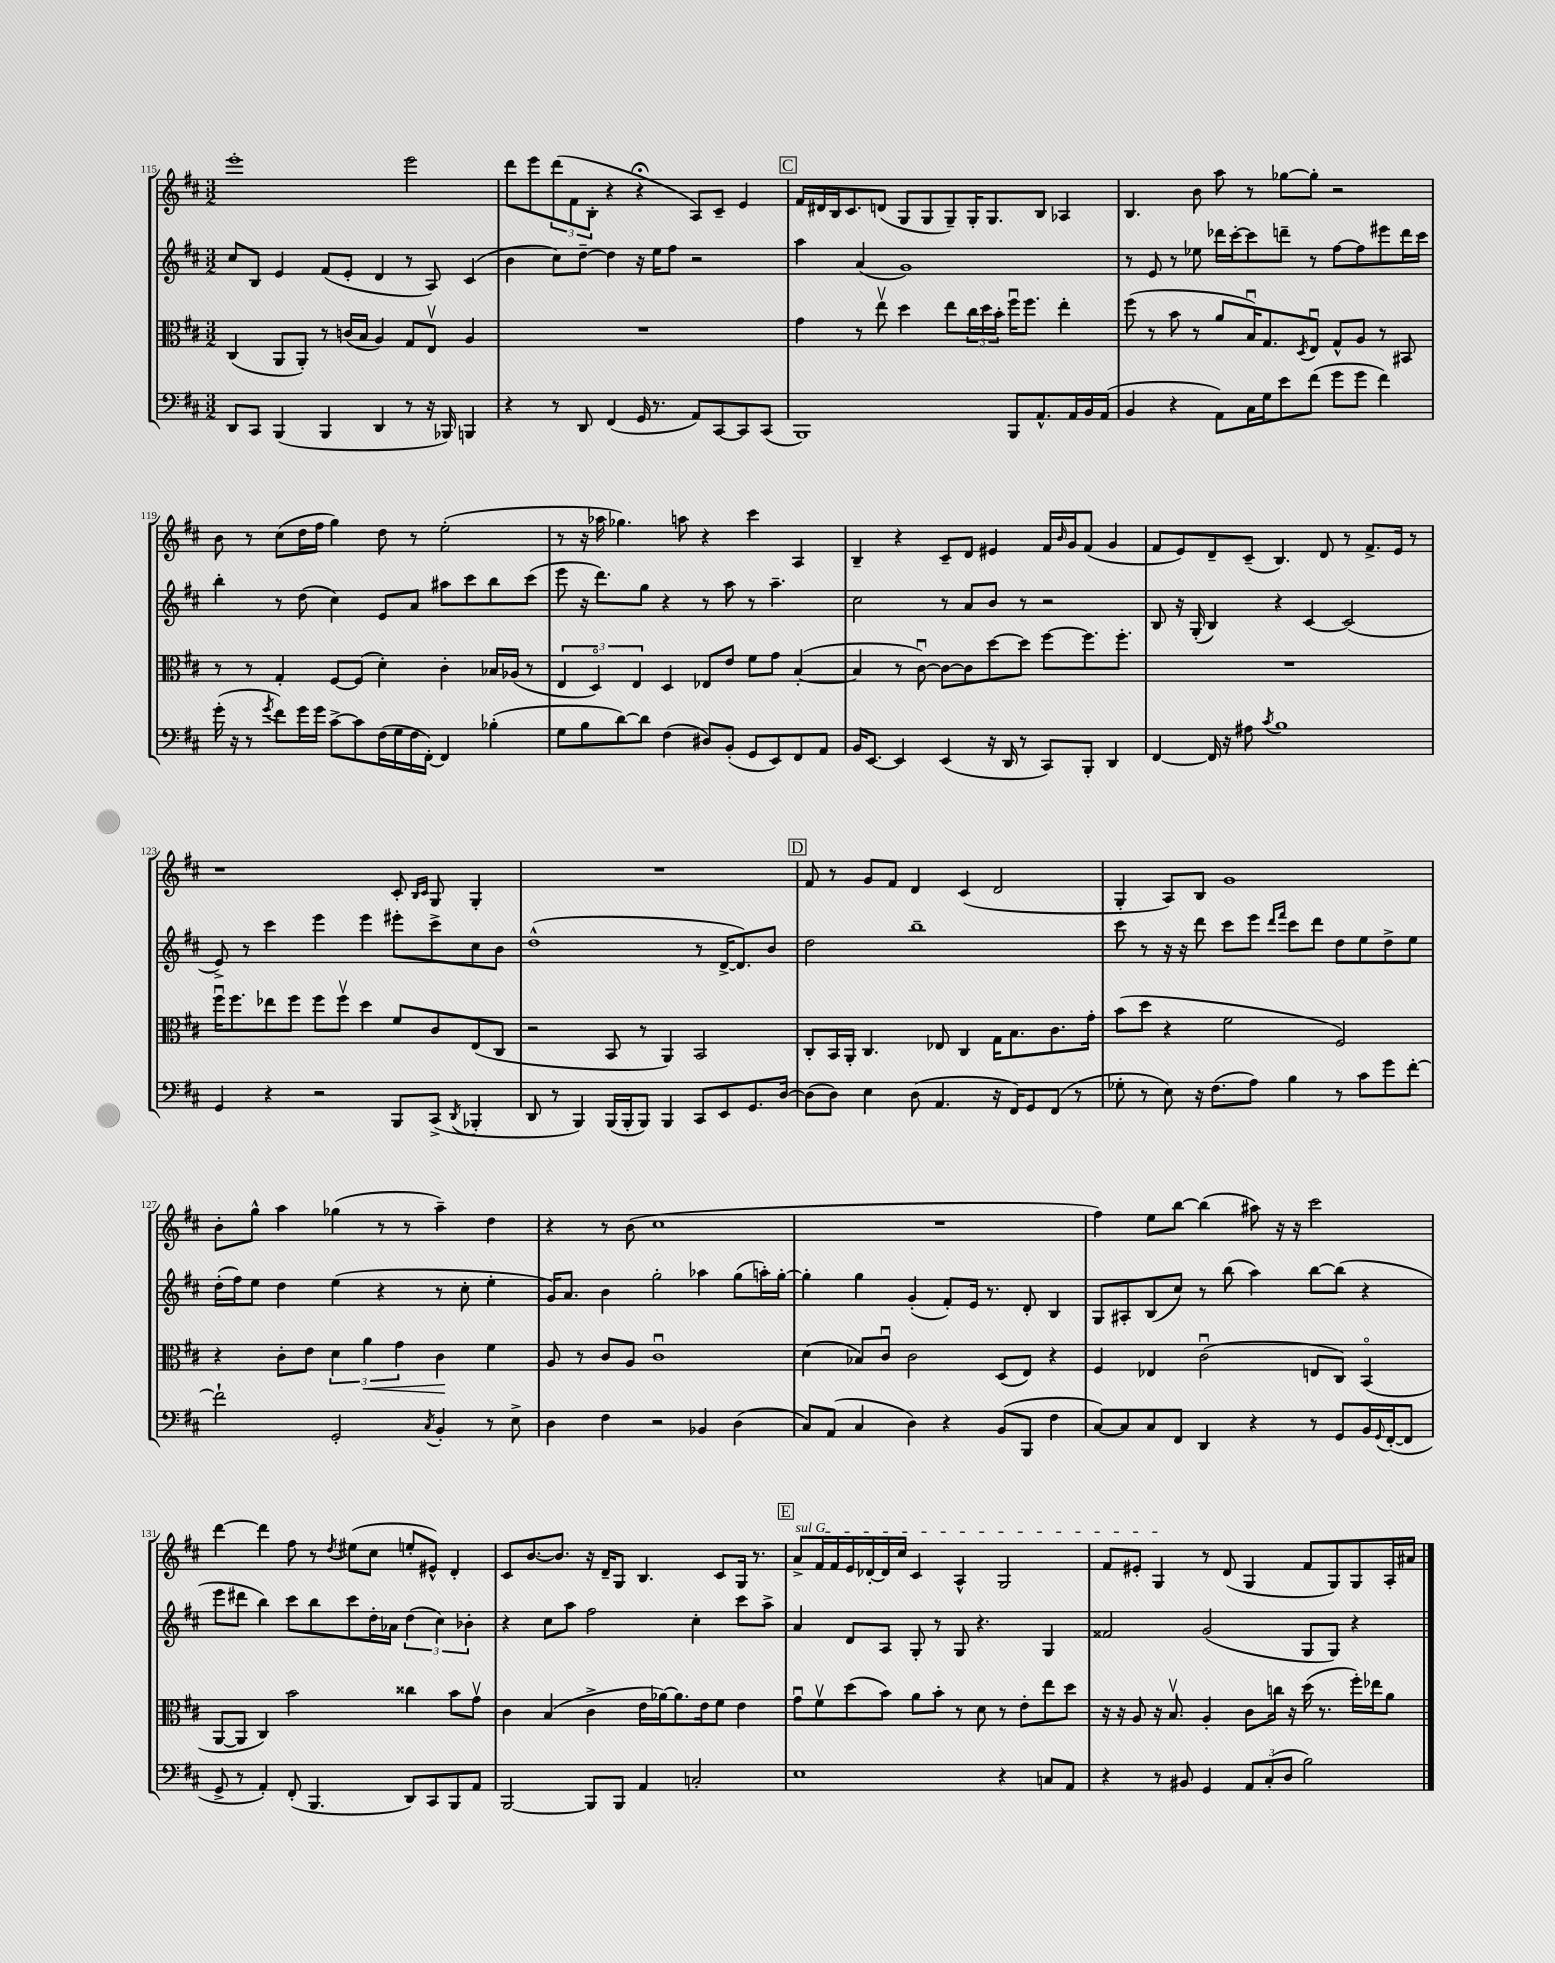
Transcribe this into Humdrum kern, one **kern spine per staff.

**kern	**kern	**kern	**kern
*staff4	*staff3	*staff2	*staff1
*clefF4	*clefC3	*clefG2	*clefG2
*k[f#c#]	*k[f#c#]	*k[f#c#]	*k[f#c#]
*M3/2	*M3/2	*M3/2	*M3/2
8DD	(4C#	8cc#	1eee'
8CC#	.	8B	.
(4BBB	8AA	4e	.
.	8AA')	.	.
4BBB	8r	(8f#	.
.	(16c	8e'	.
.	16B	.	.
4DD	4A)	4d	.
8r	8G	8r	2eee
16r	8Ev	8A)	.
16BBB-)	.	.	.
4BBB	4A	(4c#	.
=	=	=	=
4r	1.r	4b	8ddd
.	.	.	8eee
8r	.	8cc#)	(12ddd
.	.	.	12f#
8DD	.	[8dd~	.
.	.	.	12B'
(4FF#	.	4dd]	4r
16GG	.	16r	4r;
8.r	.	16ee	.
.	.	8ff#	.
8AA)	.	2r	8A)
[8CC#	.	.	8c#~
8CC#]	.	.	4e
(8CC#	.	.	.
=	=	=	=
1BBB)	4g	4aa	16f#
.	.	.	16d#
.	.	.	16B
.	.	.	8.c#
.	8r	(4a	.
.	8eev	.	(8d
.	4dd	1g)	8G
.	.	.	8G
.	8ee	.	8G~)
.	24cc#	.	16G'
.	24dd	.	.
.	.	.	8.G
.	24b'	.	.
8BBB	16ff#u	.	.
.	8.ff#	.	.
8.AA^^	.	.	8B
.	4ee'	.	4A-
16AA	.	.	.
16BB	.	.	.
(16AA	.	.	.
=	=	=	=
4BB	(8ff#	8r	4.B
.	8r	8e	.
4r	8b	8r	.
.	8r	8ee-	8b
8AA)	8a	16ddd-	8aa
.	.	[16ccc#'	.
16C#	16Bu)	8ccc#]	8r
16G	8.G	.	.
8e	.	8ddd~	[8gg-
.	8qD	.	.
(8f#	8Eu	8r	8gg-']
8g	8G^^	[8ff#	2r
8g	8A	8ff#]	.
4f#)	8r	8eee#	.
.	8BB#	16ddd	.
.	.	16ccc#	.
=	=	=	=
(16g'	8r	4bb'	8b
16r	.	.	.
8r	8r	.	8r
8qg	.	.	.
8f#)	4G'	8r	(8cc#
16g	.	(8dd	16dd
16g	.	.	16ff#
[8c#^	[8F#	4cc#)	4gg)
8c#]	(8F#]	.	.
(16F#	4d')	8e	8dd
16G	.	.	.
16F#	.	8a	8r
[16FF#')	.	.	.
4FF#]	4c#'	8aa#	(2ee'
.	.	8ccc#	.
(4B-'	16B-	8bb	.
.	(16A-	.	.
.	8r	(8ccc#	.
=	=	=	=
8G	6E	8eee	8r
8B	.	16r	16r
.	6Do)	.	.
.	.	8.ddd)	16aa-
[8d)	.	.	4.gg-)
.	6E	.	.
8d]	.	8gg	.
(4F#	4D	4r	.
.	.	.	8aa
8D#)	8E-	8r	4r
(8BB'	8e	8aa	.
8GG	8f#	8r	4ccc#
8EE)	8g	4.aa~	.
8FF#	([4B'	.	4A
8AA	.	.	.
=	=	=	=
16BB	4B]	2cc#	4B~
[8.EE	.	.	.
4EE]	8r	.	4r
.	[8c#u)	.	.
(4EE	8c#_	8r	8c#~
.	8c#]	8a	8d
16r	[8dd	8b	4e#
16DD	.	.	.
8r	8dd]	8r	.
8CC#)	[8ff#	2r	16f#
.	.	.	16qqb
.	.	.	16g
8BBB'	8.ff#]	.	(8f#
4DD	.	.	4g
.	8.ff#'	.	.
=	=	=	=
[4FF#	1.r	8B	8f#
.	.	16r	8e)
.	.	(16G'	.
16FF#]	.	4B)	8d~
16r	.	.	.
8A#	.	.	(8c#~
8qc#	.	.	.
1B	.	4r	4.B)
.	.	[4c#	.
.	.	.	8d
.	.	(2c#]	8r
.	.	.	8.f#^
.	.	.	16e
.	.	.	8r
=	=	=	=
4GG	16ff#u	8e^)	1r
.	8.ff#	.	.
.	.	8r	.
4r	8ee-	4ccc#	.
.	8ff#	.	.
2r	8ff#	4eee	.
.	8ff#v	.	.
.	4dd	4eee	.
8BBB	8f#	8eee#'	8c#'
.	.	.	16qqB
.	.	.	16qqc#
(8CC#^	8c#	8ccc#^	8G
8qDD	.	.	.
4BBB-'	(8E	8cc#	4G'
.	8C#	8b	.
=	=	=	=
8DD	2r	(1dd^^	1.r
8r	.	.	.
4BBB)	.	.	.
(16BBB	8BB	.	.
16BBB'	.	.	.
8BBB)	8r	.	.
4BBB	4AA)	.	.
8CC#	2BB	8r	.
8EE	.	[16d^	.
.	.	8.d])	.
8.GG	.	.	.
.	.	8b	.
[16D	.	.	.
=	=	=	=
(8D]	8C#'	2dd	8f#
8D)	16BB	.	8r
.	16AA'	.	.
4E	4.C#	.	8g
.	.	.	8f#
(8D	.	1bb~	4d
4.AA	8E-	.	.
.	4C#	.	(4c#
16r	16G	.	2d
16FF#)	8.B	.	.
8GG	.	.	.
(8FF#	8.c#	.	.
8r	.	.	.
.	16g'	.	.
=	=	=	=
8G-'	(8b	8ccc#	4G'
8r	8dd	8r	.
8E)	4r	16r	8A)
.	.	16r	.
16r	.	8ddd	8B
(8.F#	.	.	.
.	2f#	8ccc#	1g
8A)	.	8eee	.
.	.	16qqddd	.
.	.	16qqfff#	.
4B	.	8ccc#	.
.	.	8ddd	.
8r	2F#)	8dd	.
8c#	.	8ee	.
8g	.	8dd^	.
[8f#'	.	8ee	.
=	=	=	=
2f#`]	4r	(16dd'	8b'
.	.	16ff#)	.
.	.	8ee	8gg^^
.	8c#'	4dd	4aa
.	8e	.	.
2GG'	6d	(4ee	(4gg-
.	6a	.	.
.	.	4r	8r
.	6g	.	.
.	.	.	8r
8qC#	.	.	.
4BB'	4c#	8r	4aa~)
.	.	8cc#'	.
8r	4f#	4ee'	4dd
8E^	.	.	.
=	=	=	=
4D	8A	16g)	4r
.	.	8.a	.
.	8r	.	.
4F#	8c#	4b	8r
.	8A	.	(8b
2r	1c#u	2gg'	1cc#
4BB-	.	4aa-	.
(4D	.	(8gg	.
.	.	16aa')	.
.	.	[16gg'	.
=	=	=	=
8C#)	(4d	4gg']	1.r
(8AA	.	.	.
4C#	8B-)	4gg	.
.	8c#u	.	.
4D)	2c#	(4g'	.
4r	.	8f#')	.
.	.	16e	.
.	.	8.r	.
(8BB	(8D	.	.
8BBB	8E)	8d'	.
4F#	4r	4B	.
=	=	=	=
[8C#)	4F#	8G	4ff#)
8C#]	.	8A#'	.
8C#	4E-	(8B	8ee
8FF#	.	8cc#)	[8bb
4DD	(2c#u	8r	(4bb]
.	.	(8bb	.
4r	.	4aa)	8aa#)
.	.	.	16r
.	.	.	16r
8r	8E	[8bb	2ccc#
8GG	8C#)	(8bb]	.
16BB	(4BBo	4r	.
8qqGG	.	.	.
([16FF#'	.	.	.
8FF#]	.	.	.
=	=	=	=
8GG^	[8AA	8eee	[4ddd
8r	8AA]	8ddd#	.
4AA')	4C#)	4bb)	4ddd]
(8FF#'	2b	8ccc#	8ff#
4.BBB	.	8bb	8r
.	.	.	8qdd
.	.	8ccc#	(8ee#
.	.	16dd'	8cc#
.	.	16a-	.
8DD)	4cc##	(6dd	8ee'
8CC#	.	.	8e#^^)
.	.	6cc#)	.
8BBB	8b	.	4d'
.	.	6b-'	.
8AA	8gv	.	.
=	=	=	=
[2BBB	4c#	4r	8c#
.	.	.	[8.b
.	(4B	8cc#	.
.	.	.	8.b]
.	.	8aa	.
8BBB]	4c#^	2ff#	16r
.	.	.	16d~
8BBB	.	.	8G
4AA	16e	.	4.B
.	[16a-)	.	.
.	8.a-]	.	.
2C'	.	4cc#'	.
.	16e	.	.
.	8f#	.	8c#
.	4e	8ccc#	16G
.	.	.	8.r
.	.	8aa^	.
=	=	=	=
1E	8gu	4a	8a^
.	8f#v	.	16f#
.	.	.	16f#
.	(8dd	8d	16e
.	.	.	[16d-'
.	8b)	8A	16d-]
.	.	.	16cc#
.	8a	8G'	4c#
.	8b'	8r	.
.	8r	8G	4A^^
.	8d	4.r	.
4r	8r	.	2G
.	8e'	.	.
8C	8ee	4G	.
8AA	8dd	.	.
=	=	=	=
4r	16r	2f##	8f#
.	16r	.	.
.	8A	.	8e#'
8r	16r	.	4G
.	8.Bv	.	.
8BB#	.	.	.
4GG	4A'	(2g	8r
.	.	.	(8d
12AA	8c#	.	4G
(12C#'	.	.	.
.	16cc	.	.
12D	.	.	.
.	16r	.	.
2B)	(16dd	8G	8f#
.	8.r	.	.
.	.	8G)	8G)
.	16ff#')	4r	8G
.	16ee-	.	.
.	8a	.	16A'
.	.	.	16a#
==	==	==	==
*-	*-	*-	*-
